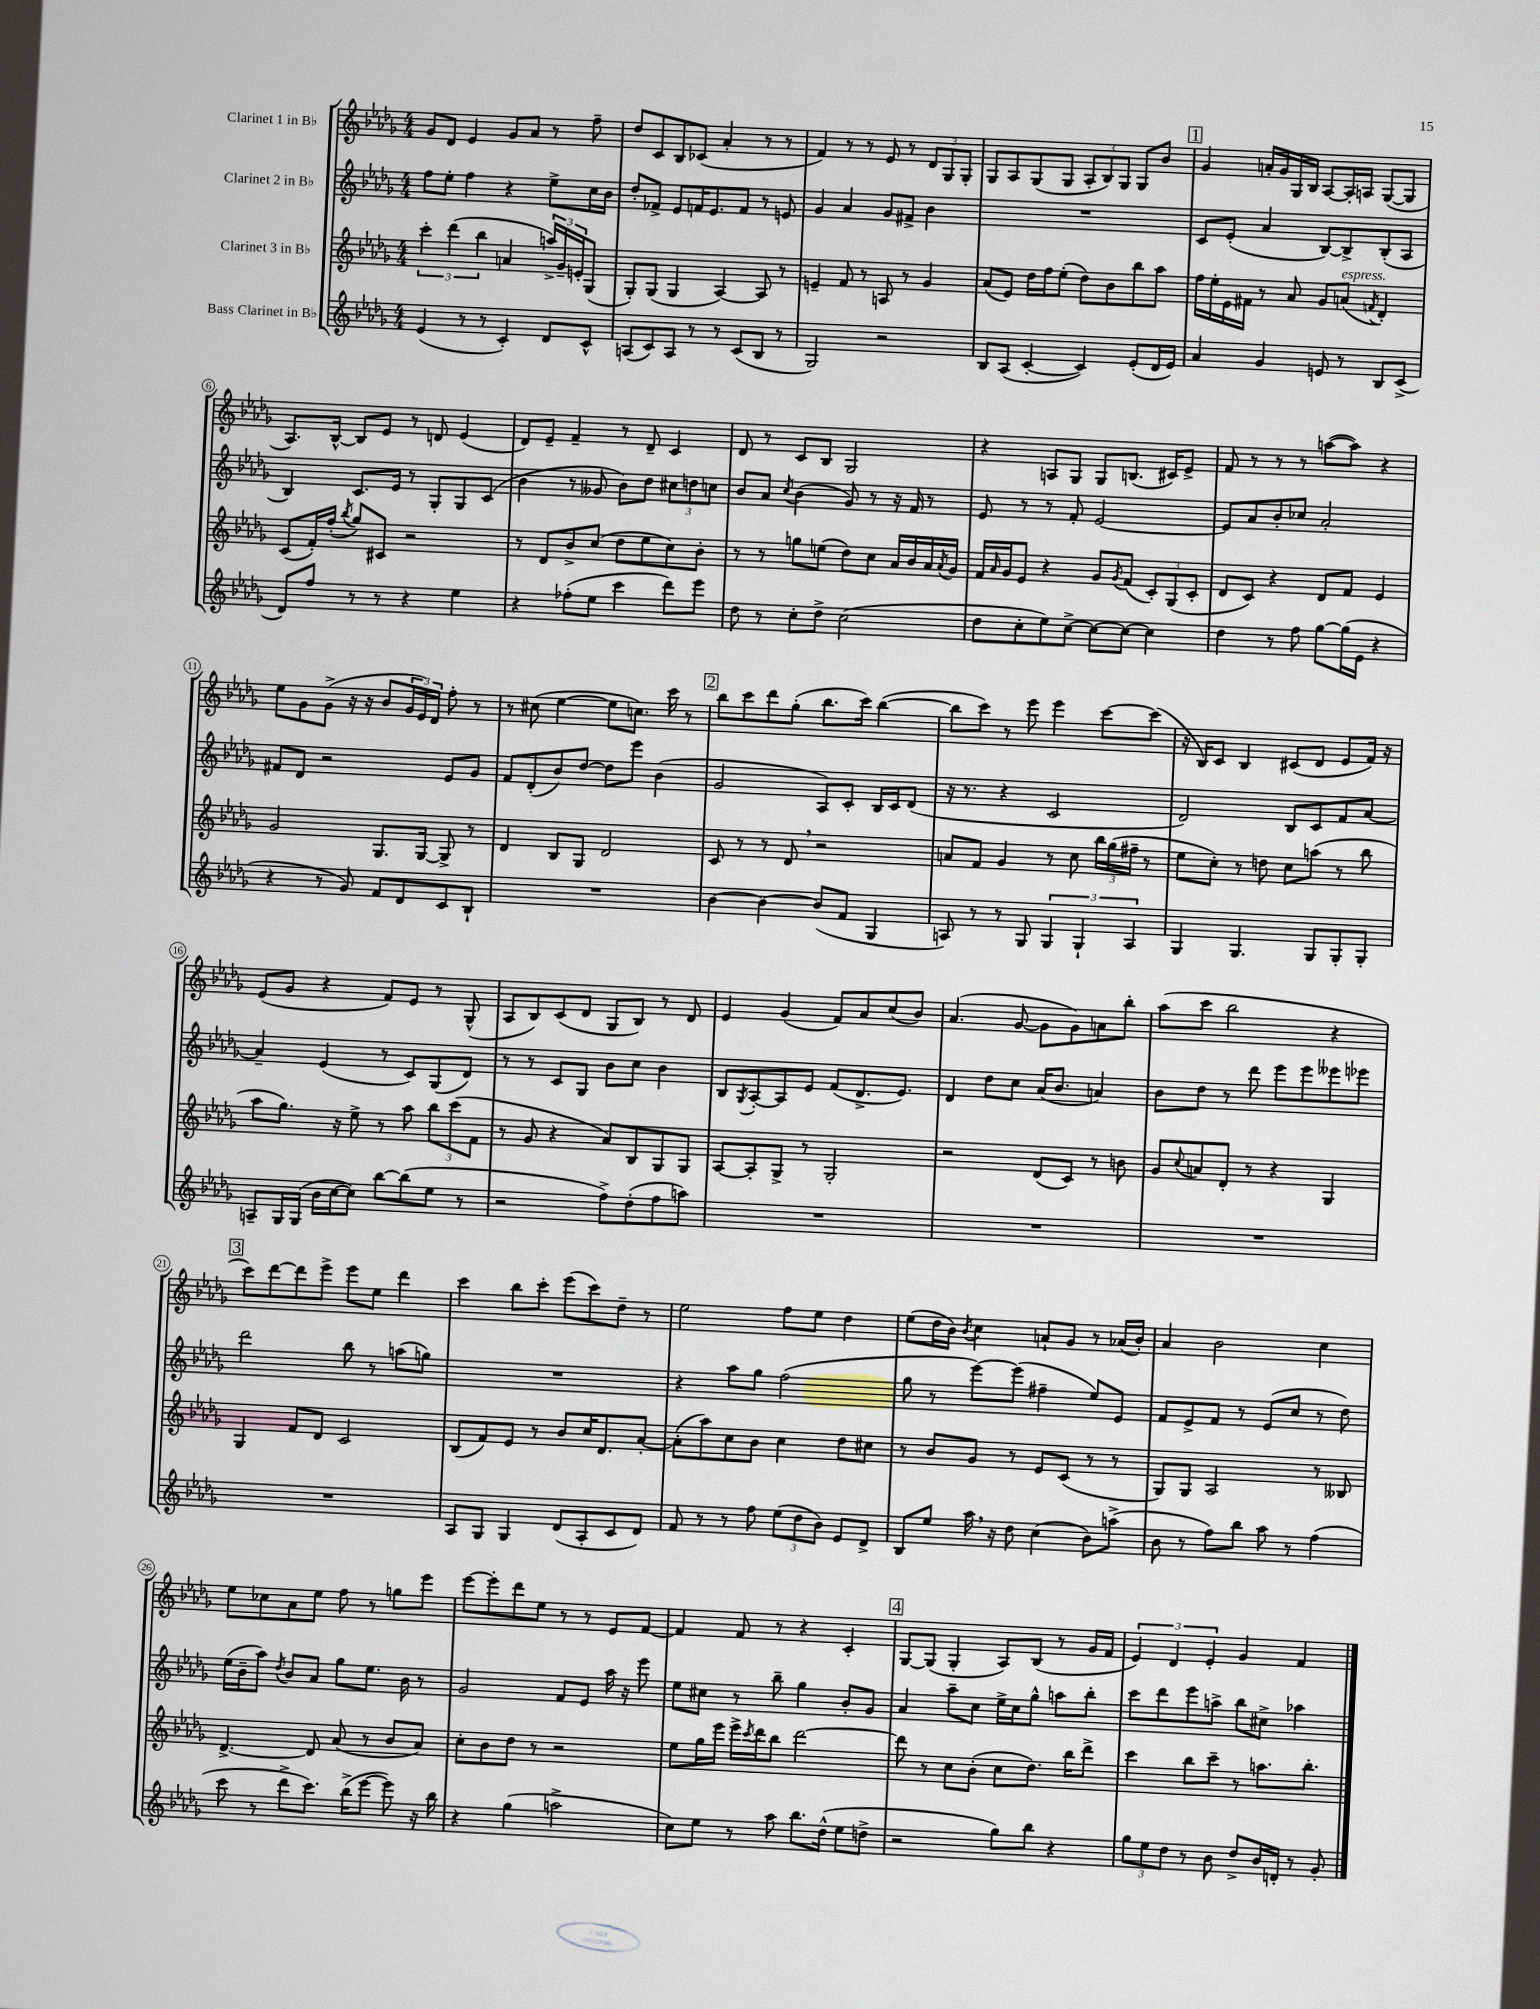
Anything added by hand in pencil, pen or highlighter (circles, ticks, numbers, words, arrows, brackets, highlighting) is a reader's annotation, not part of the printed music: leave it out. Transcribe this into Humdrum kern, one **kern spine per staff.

**kern	**kern	**kern	**kern
*staff4	*staff3	*staff2	*staff1
*clefG2	*clefG2	*clefG2	*clefG2
*k[b-e-a-d-g-]	*k[b-e-a-d-g-]	*k[b-e-a-d-g-]	*k[b-e-a-d-g-]
*M4/4	*M4/4	*M4/4	*M4/4
(4e-	6ccc'	8ff	8g-
.	.	8ee-'	8d-
.	(6ddd-	.	.
8r	.	4ff	4e-
.	6bb-	.	.
8r	.	.	.
4c')	4a	4r	8g-
.	.	.	8a-
8d-	24aa^)	8ee-^	8r
.	24g-~	.	.
.	24e'	.	.
8c^^	(8G-	16cc	8ff~
.	.	16b-	.
=	=	=	=
(8A	8G-')	8dd-'	8dd-
8c)	(8G-	8f-^	8c
8A	4G-	8e-	8B-
8r	.	16f	(8c-
.	.	8.e-	.
8r	[4A-)	.	4a-'
(8c	.	8f	.
8B-	8A-]	8r	8r
8r	8r	8e	8r
=	=	=	=
2G-)	4e~	4g-	4f)
.	8f	4a-	8r
.	8r	.	8r
2r	8A	8g-	8e-
.	8r	8f#^	8r
.	4g-	4b-	12d-
.	.	.	12G-
.	.	.	12G-'
=	=	=	=
8B-	(8a-	1r	8G-
(8A-	8e-)	.	8A-
[4c'	16dd-	.	(8G-
.	16ff	.	.
.	(8ee-'	.	8G-
4c])	8dd-)	.	12A-'
.	.	.	12B-)
.	8b-	.	.
.	.	.	12G-
(8e-'	8bb-	.	8G-
16d-	8aa-	.	8b-
16e-)	.	.	.
=	=	=	=
4a-	16ff	8c	4g-
.	16ee-'	.	.
.	16e-	(8e-'	.
.	16f#	.	.
4g-	8r	4a-	16a'
.	.	.	16g-
.	8a-	.	16G-
.	.	.	16B-
8e	8g-	[8B-)	[8A-
8r	(8a	8B-^]	16A-']
.	.	.	16A
.	8qf	.	.
8B-	4d-')	(8B-'	([8G-
(8c^	.	8A-	8G-]
=	=	=	=
8d-)	(8c	4B-)	8.A-)
8ff	16f')	.	.
.	(16ff'	.	[16B-^^
.	8qbb-	.	.
8r	8gg-)	8.c	8B-]
8r	8c#	.	8e-
.	.	16e-	.
4r	2r	8r	8r
.	.	8G-'	8d
4ee-	.	8G-	(4e-
.	.	(8c	.
=	=	=	=
4r	8r	4b-	8d-)
.	8d-	.	8e-~
(8ff-'	8b-^	8r	4f~
8ee-	(8cc	8g--	.
4ccc	8dd-	8b-)	8r
.	8ee-	8dd-	8d-~
8ddd-)	8cc)	12cc#	4c
.	.	12dd	.
8eee-	8b-'	.	.
.	.	12cc	.
=	=	=	=
8dd-	8r	8b-	8d-
8r	8r	8a-	8r
.	.	8qcc	.
8cc'	8gg	(4b-	8c
8dd-^	(8ee	.	8B-
(2cc	8dd-)	8g-)	2G-
.	8cc	8r	.
.	16a-	16r	.
.	16b-	16f	.
.	16a-	8r	.
.	8qa-	.	.
.	16g-	.	.
=	=	=	=
8dd-	16f	8e-	4r
.	16qqa-	.	.
.	16g-	.	.
8cc'	8e-	8r	.
8ee-)	4r	8r	8A
[8cc^	.	8f'	8G-
8cc_	8g-	[2e-	8G-
.	8qg-	.	.
8cc_	(8f	.	(8.B
4cc]	12c')	.	.
.	.	.	16c#)
.	(12G-	.	.
.	.	.	8e-^
.	12c'	.	.
=	=	=	=
4dd-	8d-	8e-]	8f
.	8c)	8a-	8r
8r	4r	8b-'	8r
8ff	.	8cc-	8r
[8gg-	8d-	2a-'	([8aa
(16gg-]	8f	.	8aa])
16e-	.	.	.
4r	4e-	.	4r
=	=	=	=
4r	2g-	8f#	8ee-
.	.	8d-	8g-
8r	.	2r	(8g-^
8g-)	.	.	16r
.	.	.	16r
8f	8.G-	.	8b-
8d-	.	.	24g-
.	.	.	24e-)
.	[16G-	.	.
.	.	.	24d-
8c	8G-^]	8e-	8ff'
8B-`	8r	8g-	8r
=	=	=	=
1r	4d-	8f	8r
.	.	(8d-'	(8cc#
.	8B-	8b-)	[4ee-
.	8G-	[8dd-	.
.	2d-	8dd-]	8ee-]
.	.	8eee-	8.cc)
.	.	(4b-	.
.	.	.	16ccc
.	.	.	8r
=	=	=	=
[4b-	8c	2g-	8bb-
.	8r	.	8ccc
4b-_	8r	.	8ddd-
.	8d-	.	(8gg-'
(8b-]	2r	8A-)	8.bb-
8f	.	8c'	.
.	.	.	16ccc)
4G-	.	16B-	([4bb-
.	.	16c	.
.	.	(8d-	.
=	=	=	=
8A)	8a	16r	8bb-]
.	.	8.r	.
8r	8f	.	8ccc)
8r	4g-	4r	8r
8G-	.	.	8eee-
6G-	8r	2c	4eee-
.	8cc	.	.
6G-`	.	.	.
.	24bb-	.	[8ccc
.	(24gg-	.	.
6A	24ff#~	.	.
.	8r	.	(8ccc]
=	=	=	=
4G-	8ee-	2d-)	16r
.	.	.	16B-)
.	8cc')	.	8c
4.G-	8r	.	4B-
.	8dd	.	.
.	8cc	8B-	(8c#
8G-	(8aa	8c	8d-
8G-'	8r	8f	8e-
8G-'	8bb-	[8a-	16f)
.	.	.	16r
=	=	=	=
8A~	8aa-	4a-~]	(8e-
16G-	8.gg-)	.	8g-
(16G-	.	.	.
16b-	.	(4e-	4r
[16cc	16r	.	.
8cc])	8ee-^	.	.
[8bb-	8r	8r	8f)
(8bb-]	8aa-	8c)	8e-
8ee-	12bb-	(8G-	8r
.	(12ccc	.	.
8r	.	8d-)	(8G-^^
.	12f	.	.
=	=	=	=
2r	8r	8r	8A-
.	8g-	8r	8B-)
.	4r	8c	(8c
.	.	8G-	8d-
8ff^)	8a-)	8b-	8G-
(8dd-'	8B-	8cc	8B-)
8ff	8G-	4b-	8r
8aa)	8G-	.	8d-
=	=	=	=
1r	[8A-	8B-	4e-
.	.	8qG-	.
.	8A-']	[8A-'	.
.	8G-^	8A-]	(4g-
.	8r	8e-	.
.	2G-'	(8f	8f)
.	.	8.d-^	8a-
.	.	.	(8cc
.	.	8.e-)	.
.	.	.	8b-)
=	=	=	=
1r	2r	4d-	(4.a-
.	.	8dd-	.
.	.	8cc	[8g-
.	(8d-	(16a-	8g-]
.	.	8.b-	.
.	8c)	.	8g-)
.	8r	4a)	8a
.	8b	.	8bb-'
=	=	=	=
1r	8g-	8b-	(8aa-
.	8qqcc	.	.
.	8a	8dd-	8ccc
.	8d-'	8r	2bb-
.	8r	8ddd-	.
.	4r	8eee-	.
.	.	8eee-	.
.	4G-	8eee--	4r
.	.	8eee-	.
=	=	=	=
1r	4G-	2ddd-	8ccc)
.	.	.	[8ddd-
.	8f	.	8ddd-]
.	8d-	.	8eee-^
.	2c	8bb-	8eee-
.	.	8r	8ee-
.	.	(8aa	4ddd-
.	.	8gg)	.
=	=	=	=
8A-	(8B-	1r	4ccc
8G-	8f)	.	.
4G-	8e-	.	8bb-
.	8r	.	8ccc'
(8d-	8b-	.	(8eee-
8A-'	16cc	.	8ccc)
.	8.d-	.	.
8c	.	.	8dd-~
8d-)	[8a-'	.	8r
=	=	=	=
8f	(8a-']	4r	2ee-
8r	8aa-)	.	.
8r	8cc	8aa-	.
8ff	8b-	8gg-	.
(12ee-	4cc	(2ff	8ff
12dd-	.	.	.
.	.	.	8ee-
12b-)	.	.	.
8e-	8dd-	.	4dd-
8d-^	8cc#	.	.
=	=	=	=
8B-	8r	8gg-	(8ee-
8ee-	8b-	8r	16dd-
.	.	.	16b-)
.	.	.	8qb-
16aa-	8g-	[8eee-)	4cc
16r	.	.	.
8dd-	8r	(8eee-]	.
(4cc	8e-	4ff#~	8a`
.	(8c	.	8g-
8b-)	8r	8ee-)	8r
(8aa^	8r	8e-	(16a-
.	.	.	16b-')
=	=	=	=
8b-	8G-)	8f	4a-
8r	8G-	8e-^	.
8ff)	2A-	8f	2b-
8bb-	.	8r	.
8aa-	.	(8e-	.
8r	.	8cc	.
(4ff	8r	8r	4cc
.	8B--	8dd-)	.
=	=	=	=
8ccc	[4.d-^	(16ee-	8ee-
.	.	16b-~	.
8r	.	8aa-)	8cc-
.	.	8qdd-	.
8ddd-^	.	8b-	8a-
8.ccc)	8d-]	8a-	8ee-
.	(8a-	8gg-	8ff
(16bb-^	.	.	.
[8eee-	8r	8.ee-	8r
8eee-])	8b-	.	8gg
.	.	16b-	.
16r	8a-)	8r	8eee-
16bb-	.	.	.
=	=	=	=
4r	8cc'	2g-	[8eee-
.	8b-	.	8eee-']
(4gg-	8dd-	.	8ddd-
.	8r	.	8ee-
2aa^	2r	8f	8r
.	.	8e-	8r
.	.	16aa-	8e-
.	.	16r	.
.	.	8eee-	[8f
=	=	=	=
8cc)	8ee-	8ee-	4f]
8ee-	16gg-	8cc#	.
.	16eee-	.	.
8r	16eee-^	8r	8f
.	8qccc	.	.
.	16ddd-	.	.
8aa-	8bb-	8bb-~	8r
8.bb-	[2ddd-	4gg-	4r
(16dd-^^	.	.	.
8ee-	.	8b-'	4c'
8dd^	.	8g-	.
=	=	=	=
2r	8ddd-]	4a-	[8G-
.	8r	.	(8G-]
.	8cc	8aa-~	4G-'
.	(8b-'	8cc	.
8gg-)	8cc	16ee-^	8A-)
.	.	16cc	.
8bb-	8.dd-)	8gg-^^	(8B-
4r	.	8aa	8r
.	16bb-	.	.
.	8ddd-^	8bb-'	16g-
.	.	.	16f
=	=	=	=
12gg-	4ccc	8ccc	6e-)
12ee-	.	.	.
.	.	8ddd-	.
12dd-	.	.	6d-
8r	8bb-	8eee-	.
.	.	.	6e-'
8b-	8ccc~	8aa^	.
8dd-^	8r	8bb-	4g-
16b-	8.aa	8cc#^	.
16d'	.	.	.
8r	.	4aa-	4f
.	8.bb-'	.	.
8g-'	.	.	.
==	==	==	==
*-	*-	*-	*-
